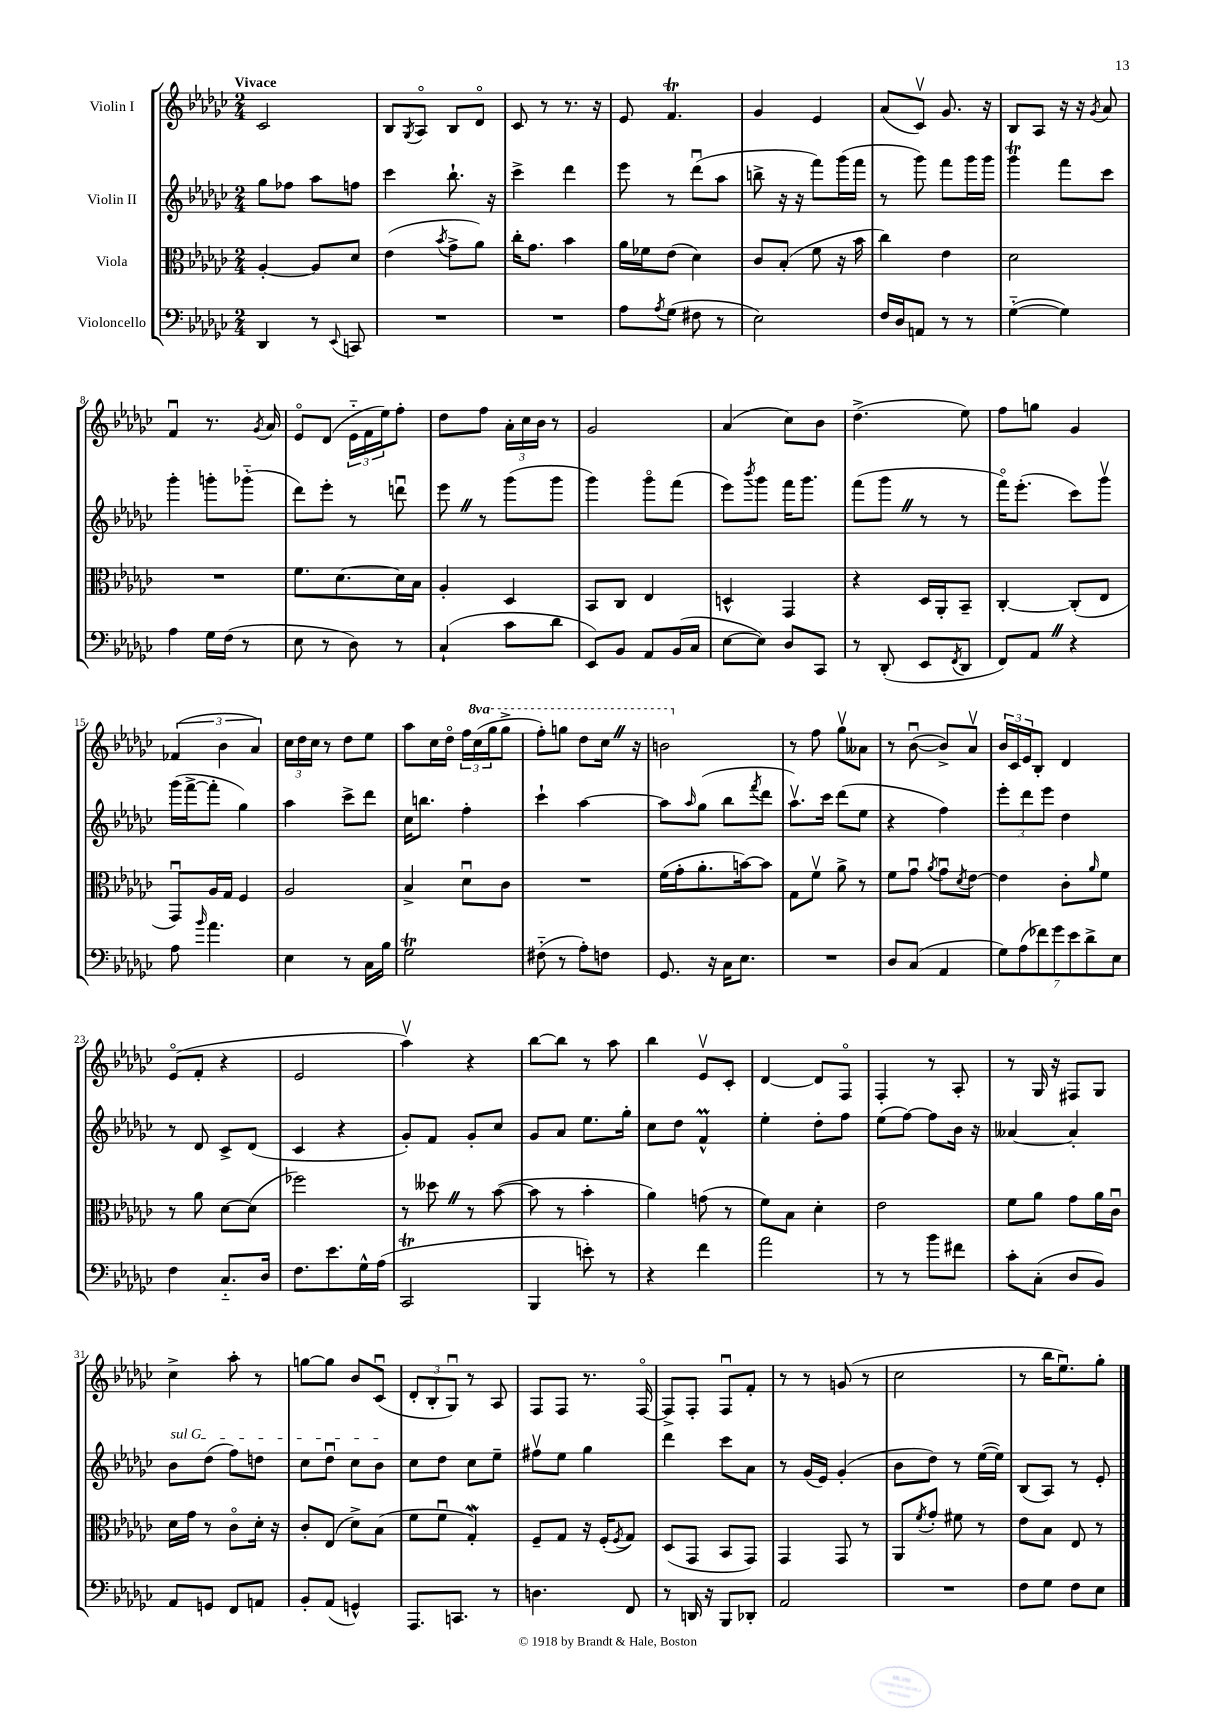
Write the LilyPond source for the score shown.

<<
\new StaffGroup <<
\new Staff = "s0" \with { instrumentName = "Violin I" } {
    \clef treble \key ges \major \numericTimeSignature \time 2/4 \set Staff.ottavationMarkups = #ottavation-simple-ordinals \tempo "Vivace"
    ces'2 |
    bes8 \acciaccatura { ges8 } aes8\flageolet bes8 des'8\flageolet |
    ces'8 r8 r8. r16 |
    ees'8 f'4.\trill |
    ges'4 ees'4 |
    aes'8( ces'8\upbow) ges'8. r16 |
    bes8 aes8 r16 r16 \acciaccatura { ges'8 } aes'8 |
    f'4\downbow r8. \acciaccatura { ges'8 } aes'16 |
    ees'8\flageolet des'8( \tuplet 3/2 { ees'16-_ f'16 ees''16) } f''8-. |
    des''8 f''8 \tuplet 3/2 { aes'16-. ces''16 bes'16 } r8 |
    ges'2 |
    aes'4( ces''8) bes'8 |
    des''4.->( ees''8) |
    f''8 g''8 ges'4 |
    \tuplet 3/2 { fes'4( bes'4 aes'4) } |
    \tuplet 3/2 { ces''16 des''16 ces''16 } r8 des''8 ees''8 |
    aes''8 ces''16 des''16\flageolet \tuplet 3/2 { f''16 \ottava #1 ces'''16( ges'''16 } ges'''8-> |
    f'''8-.) g'''8 des'''8 ces'''16 \once \override BreathingSign.text = \markup { \musicglyph "scripts.caesura.straight" } \breathe r16 |
    b''2 \ottava #0 |
    r8 f''8 ges''8\upbow aeses'8 |
    r8 bes'8~\downbow( bes'8->) aes'8\upbow |
    \tuplet 3/2 { bes'16 ces'16 ees'16 } bes8-. des'4 |
    ees'8\flageolet( f'8-. r4 |
    ees'2 |
    aes''4\upbow) r4 |
    bes''8~ bes''8 r8 aes''8 |
    bes''4 ees'8\upbow ces'8-. |
    des'4~ des'8 f8\flageolet |
    f4-. r8 aes8-. |
    r8 ges16 r16 fis8 ges8 |
    ces''4-> aes''8-. r8 |
    g''8~ g''8 bes'8 ces'8\downbow( |
    \tuplet 3/2 { des'8-. bes8-. ges8\downbow) } r8 aes8 |
    f8 f8 r8. f16~\flageolet |
    f8-> f8-. f8\downbow f'8-. |
    r8 r8 g'8( r8 |
    ces''2 |
    r8 bes''16 ees''8.\downbow) ges''8-. \bar "|." |
}
\new Staff = "s1" \with { instrumentName = "Violin II" } {
    \clef treble \key ges \major \numericTimeSignature \time 2/4
    ges''8 fes''8 aes''8 f''8 |
    ces'''4 bes''8.-! r16 |
    ces'''4-> des'''4 |
    ees'''8 r8 des'''8\downbow( aes''8 |
    b''8-> r16 r16 f'''8) ges'''16( f'''16 |
    r8 ges'''8) f'''8 ges'''16 ges'''16 |
    ges'''4\trill f'''8 ces'''8 |
    ges'''4-. g'''8-. ges'''8-_( |
    des'''8) ees'''8-. r8 d'''8\downbow |
    ees'''8 \once \override BreathingSign.text = \markup { \musicglyph "scripts.caesura.straight" } \breathe r8 ges'''8( ges'''8 |
    ges'''4) ges'''8\flageolet f'''8( |
    ees'''8) \acciaccatura { bes'''8 } ges'''8 f'''16 ges'''8. |
    f'''8( ges'''8 \once \override BreathingSign.text = \markup { \musicglyph "scripts.caesura.straight" } \breathe r8 r8 |
    f'''16\flageolet) ees'''8.-.( ces'''8) ges'''8\upbow |
    ges'''16( f'''16~-> f'''8-. ges''4) |
    aes''4 ces'''8-> des'''8 |
    ces''16 b''8. f''4-. |
    ces'''4-! aes''4~ |
    aes''8 \grace { aes''16 } ges''8( bes''8 \acciaccatura { f'''8 } des'''8 |
    aes''8.\upbow) ces'''16 des'''8( ees''8 |
    r4 f''4) |
    \tuplet 3/2 { ees'''8-. des'''8 ees'''8 } des''4 |
    r8 des'8 ces'8-> des'8( |
    ces'4 r4 |
    ges'8-.) f'8 ges'8-. ces''8 |
    ges'8 aes'8 ees''8. ges''16-. |
    ces''8 des''8 f'4-^\prall |
    ees''4-. des''8-. f''8 |
    ees''8( f''8~) f''8 bes'16 r16 |
    aeses'4~ aeses'4-. |
    \once \override TextSpanner.bound-details.left.text = \markup { \italic "sul G" } bes'8\startTextSpan des''8( f''8) d''8 |
    ces''8 des''8\downbow ces''8 bes'8\stopTextSpan |
    ces''8 des''8 ces''8 ees''8-- |
    fis''8\upbow ees''8 ges''4 |
    des'''4 ces'''8 aes'8 |
    r8 ges'16( ees'16) ges'4-.( |
    bes'8 des''8) r8 ees''16~( ees''16) |
    bes8( aes8) r8 ees'8-. \bar "|." |
}
\new Staff = "s2" \with { instrumentName = "Viola" } {
    \clef alto \key ges \major \numericTimeSignature \time 2/4
    aes4~-. aes8 des'8 |
    ees'4( \acciaccatura { bes'8 } ges'8-> aes'8) |
    ces''16-. ges'8. bes'4 |
    aes'16 fes'16 ees'8( des'4) |
    ces'8 bes8-.( f'8 r16 bes'16 |
    ces''4) ees'4 |
    des'2 |
    R2 |
    f'8. des'8.~ des'16 bes16 |
    aes4-. des4 |
    bes,8 ces8 ees4 |
    d4-^ ges,4 |
    r4 des16 aes,16-. bes,8-- |
    ces4~-. ces8-.( ees8 |
    ges,8\downbow) aes16 ges16 f4 |
    aes2 |
    bes4-> des'8\downbow ces'8 |
    R2 |
    f'16( ges'16-. aes'8.-. b'16~) b'8 |
    ges8 f'8\upbow aes'8-> r8 |
    f'8 ges'8\downbow \acciaccatura { aes'8 } ges'8\downbow \acciaccatura { des'8 } ees'8~ |
    ees'4 ces'8-. \grace { aes'16 } f'8 |
    r8 aes'8 des'8~ des'8( |
    fes''2) |
    r8 deses''8 \once \override BreathingSign.text = \markup { \musicglyph "scripts.caesura.straight" } \breathe r8 bes'8~( |
    bes'8 r8 bes'4-. |
    aes'4) g'8( r8 |
    f'8) bes8 des'4-. |
    ees'2 |
    f'8 aes'8 ges'8 aes'16 ces'16\downbow |
    des'16 ges'16 r8 ces'8\flageolet des'16-. r16 |
    ces'8-. ees8( des'8->) bes8( |
    f'8 f'8\downbow ges4-.\mordent) |
    f8-- ges8 r16 f16-.( \acciaccatura { f8 } ges8) |
    des8( ges,8 bes,8 ges,8) |
    ges,4 ges,8 r8 |
    aes,8 \acciaccatura { f'8 } ges'8-. fis'8 r8 |
    ees'8 bes8 ees8 r8 \bar "|." |
}
\new Staff = "s3" \with { instrumentName = "Violoncello" } {
    \clef bass \key ges \major \numericTimeSignature \time 2/4
    des,4 r8 \appoggiatura { ees,8 } c,8 |
    R2 |
    R2 |
    aes8 \acciaccatura { aes8 } ges8( fis8 r8 |
    ees2) |
    f16 des16 a,8 r8 r8 |
    ges4~-_( ges4) |
    aes4 ges16 f16( r8 |
    ees8 r8 des8) r8 |
    ces4-!( ces'8 des'8 |
    ees,8) bes,8 aes,8 bes,16( ces16 |
    ees8~ ees8) des8 ces,8 |
    r8 des,8-.( ees,8 \acciaccatura { f,8 } des,8 |
    f,8) aes,8 \once \override BreathingSign.text = \markup { \musicglyph "scripts.caesura.straight" } \breathe r4 |
    aes8 \grace { bes'16 } aes'4. |
    ees4 r8 ces16 bes16 |
    ges2\trill |
    fis8-_( r8 aes8-.) f8 |
    ges,8. r16 ces16 ees8. |
    R2 |
    des8 ces8( aes,4 |
    \tuplet 7/4 { ges8) aes8( fes'8) ges'8 ees'8 des'8-> ees8 } |
    f4 ces8.-_ des16 |
    f8. ees'8. ges16-^ aes16( |
    ces,2\trill |
    bes,,4 e'8-.) r8 |
    r4 f'4 |
    aes'2 |
    r8 r8 bes'8 fis'8 |
    ces'8-. ces8-.( des8 bes,8) |
    aes,8 g,8 f,8 a,8 |
    bes,8-. aes,8( g,4-^) |
    aes,,8. c,8. r8 |
    d4. f,8 |
    r8 d,16 r16 bes,,8 des,8-. |
    aes,2 |
    R2 |
    f8 ges8 f8 ees8 \bar "|." |
}
>>
>>
